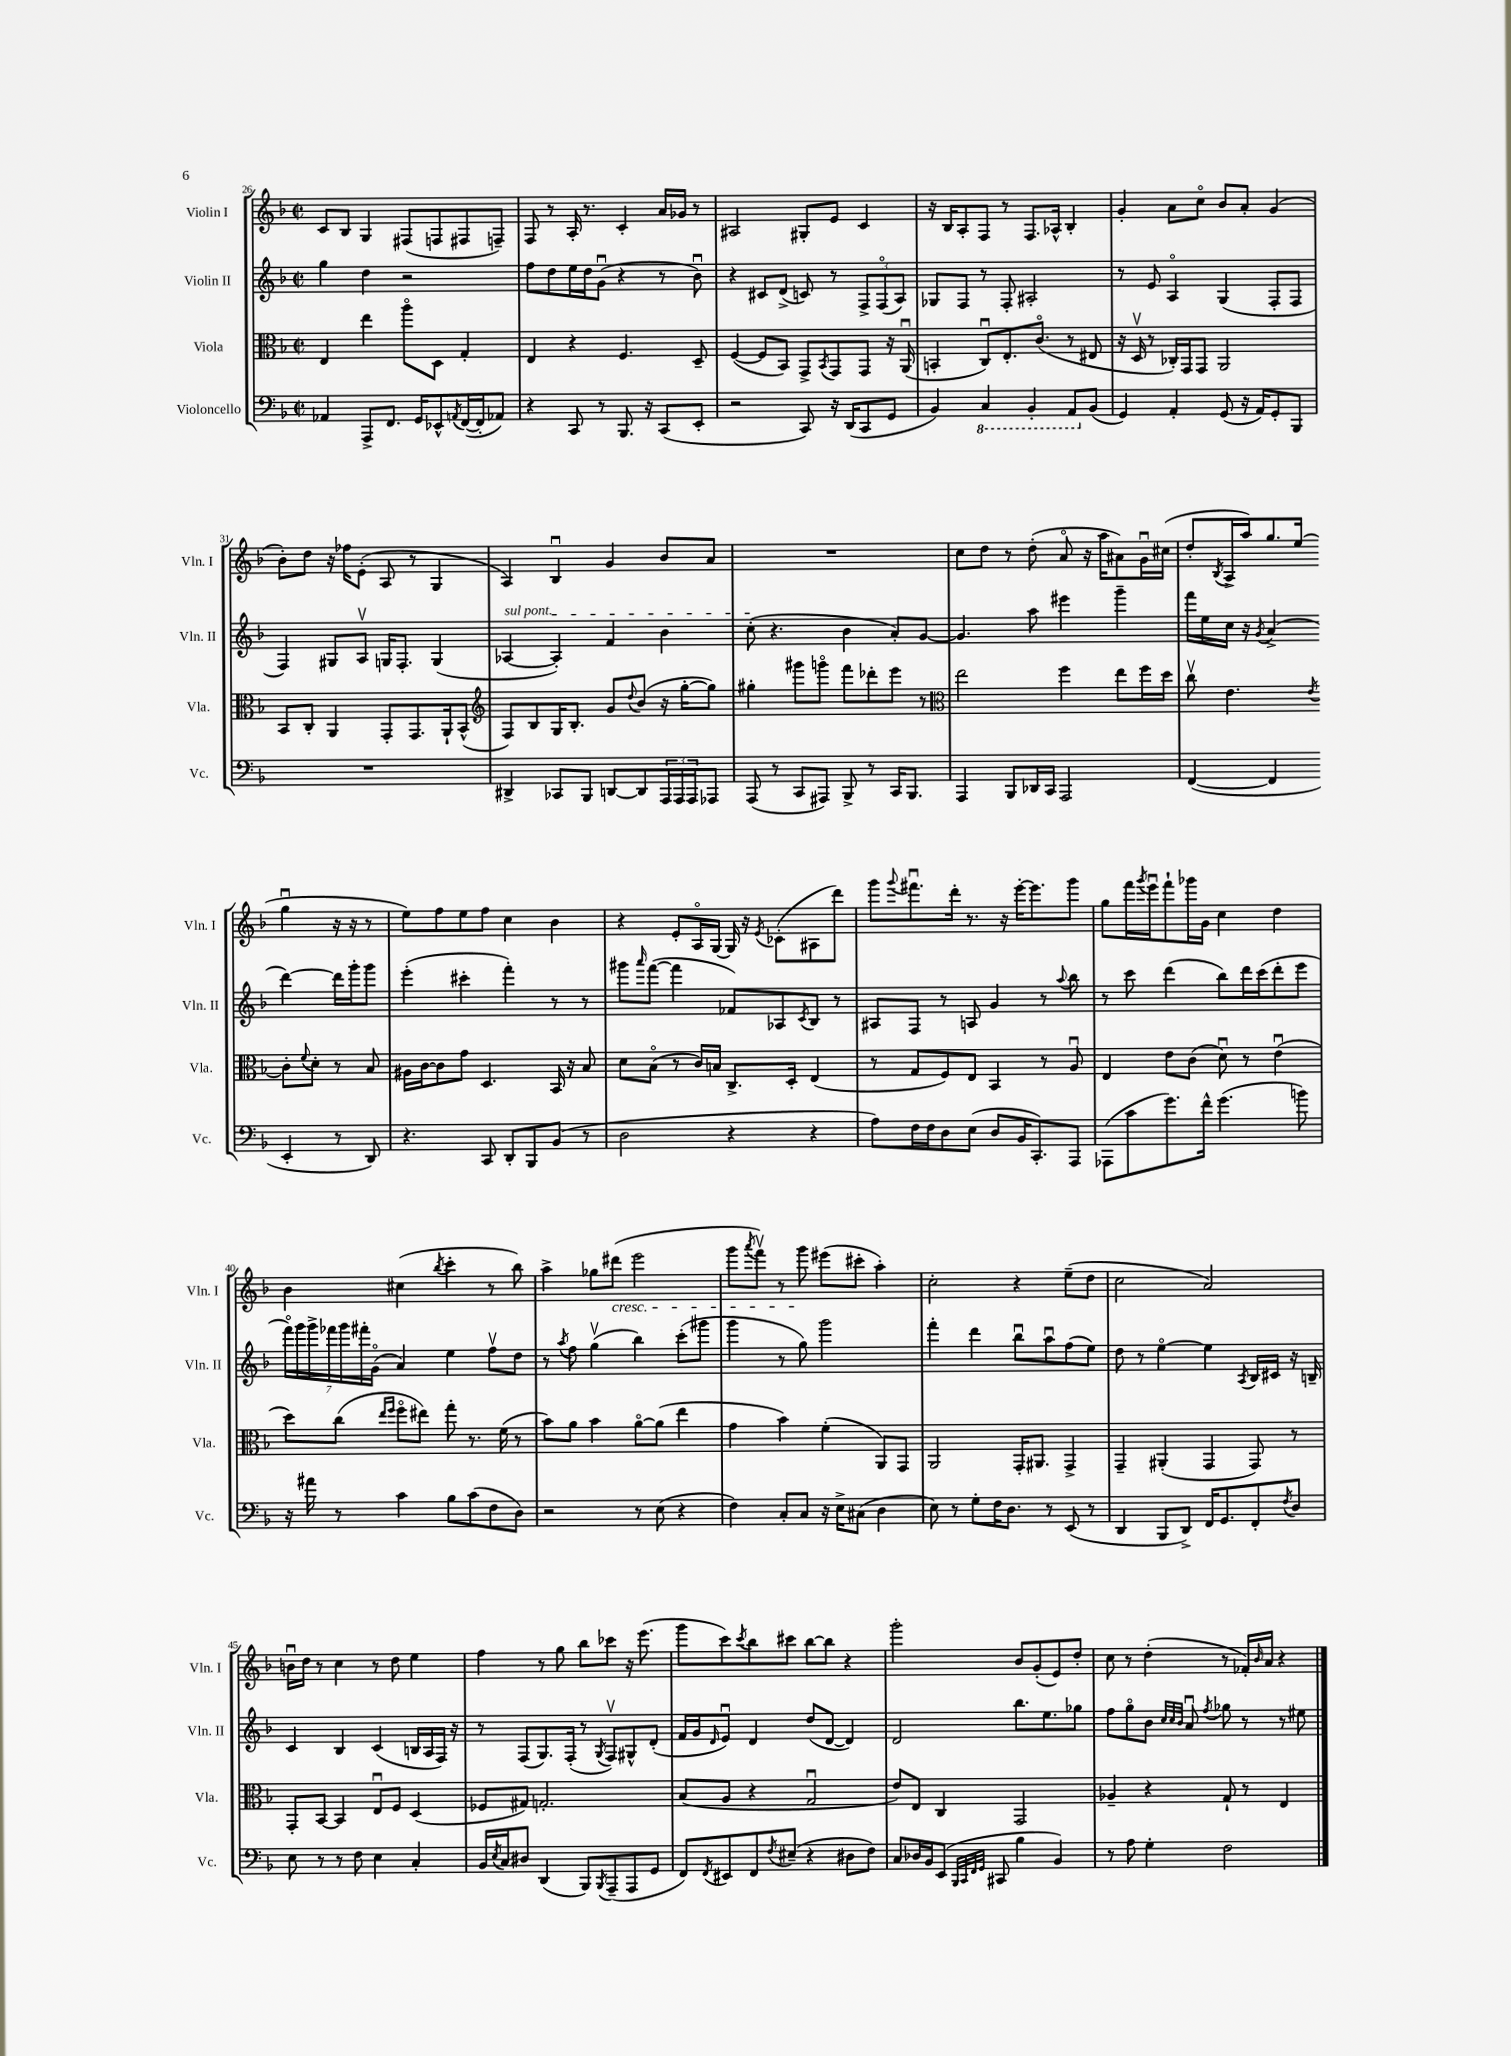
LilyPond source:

<<
\new StaffGroup <<
\new Staff = "s0" \with { instrumentName = "Violin I" shortInstrumentName = "Vln. I" } {
    \clef treble \key f \major \defaultTimeSignature \time 2/2
    c'8 bes8 g4 fis8( f8 fis8 f8--) |
    f8 r8 a16-. r8. c'4-. a'16 ges'16 r8 |
    ais2 gis8-. e'8 c'4 |
    r16 bes16 a8-. f8 r8 f8. aes16-^ bes4-. |
    g'4-. a'8 c''8\flageolet bes'8 a'8-. g'4( |
    bes'8-.) d''8 r16 fes''16 e'8-.( a8 r8 g4 |
    a4) bes4\downbow g'4 bes'8 a'8 |
    R1 |
    c''8 d''8 r8 d''8-.( a'8\flageolet r16 a''16 ais'8) g'16\downbow cis''16( |
    d''8-. \acciaccatura { bes8 } a16-> a''16) g''8. e''16( g''4\downbow r16 r16 r8 |
    e''8) f''8 e''8 f''8 c''4 bes'4 |
    r4 e'8-. a16\flageolet g16~ g16 r16 \acciaccatura { e'8 } ces'8-.( ais8 d'''8) |
    g'''8 \appoggiatura { g'''8 } fis'''8.\downbow d'''16-. r8. r16 e'''16~-. e'''8. g'''8 |
    g''8 f'''16 \acciaccatura { g'''8 } e'''16\downbow f'''8-! ges'''16 g'16 c''4 d''4 |
    bes'4 cis''4( \acciaccatura { bes''8 } c'''4-. r8 bes''8) |
    a''4-> ges''8 dis'''8\cresc( e'''2 |
    g'''8 \acciaccatura { a'''8 } f'''8\upbow) r8 g'''8\! eis'''8( cis'''8-. a''4-.) |
    c''2-. r4 e''8--( d''8 |
    c''2 a'2) |
    b'16\downbow d''16 r8 c''4 r8 d''8 e''4 |
    f''4 r8 g''8 bes''8 ces'''8 r16 e'''8.( |
    g'''8 c'''8) \acciaccatura { c'''8 } bes''8 cis'''8 bes''8~ bes''8 r4 |
    g'''2-. bes'8 g'8-.( e'8) d''8-. |
    c''8 r8 d''4-.( r8 fes'16-.) \grace { bes'16 } a'16 r4 \bar "|." |
}
\new Staff = "s1" \with { instrumentName = "Violin II" shortInstrumentName = "Vln. II" } {
    \clef treble \key f \major \defaultTimeSignature \time 2/2
    g''4 d''4 r2 |
    f''8 d''8 e''16 d''16 g'8\downbow( r4 r8 bes'8\downbow) |
    r4 cis'8 d'8->( c'8) r8 \tuplet 3/2 { f8-> f8\flageolet( a8) } |
    ges8 f8 r8 f8-. ais2-. |
    r8 e'8 a4\flageolet g4( f8-. f8 |
    f4) gis8 a8\upbow g16 f8.-. g4( |
    \once \override TextSpanner.bound-details.left.text = \markup { \italic "sul pont." } aes4~\startTextSpan aes4-.) f'4 bes'4 |
    c''8-.\stopTextSpan( r4. bes'4 a'8-.) g'8~ |
    g'4. a''8 eis'''4 g'''4-- |
    f'''16 e''16 c''16 r16 \acciaccatura { g'8 } a'4->( d'''4~) d'''16 g'''16-. g'''8 |
    e'''4-.( cis'''4-. f'''4-.) r8 r8 |
    gis'''8 \grace { a'''16 } f'''8~( f'''4 fes'8) aes8 \acciaccatura { c'8 } bes8 r8 |
    ais8 f8 r8 a8 g'4 r8 \appoggiatura { a''8 } bes''8 |
    r8 c'''8 d'''4( bes''8) d'''16 c'''16( d'''8-. e'''8 |
    \tuplet 7/4 { f'''16\flageolet) g'''16 g'''16-> fes'''16 g'''16 fis'''16-. g'16\flageolet( } a'4) e''4 f''8\upbow d''8 |
    r8 \acciaccatura { a''8 } f''8 g''4\upbow( bes''4) c'''8-.( gis'''8 |
    g'''4 r8 g''8) g'''2 |
    f'''4-. d'''4 bes''8\downbow a''8\downbow f''8( e''8) |
    d''8 r8 e''4~\flageolet e''4 \acciaccatura { a8 } bes16 cis'16 r16 b16-- |
    c'4 bes4 c'4( b16 a16 f16) r16 |
    r8 f8( g8.) f16-.( r8 \acciaccatura { g8 } f8\upbow) gis8-^ d'8-.( |
    f'16 g'16 \grace { d'16 } e'8\downbow) d'4 d''8( d'8~ d'4) |
    d'2 bes''8. e''8. ges''8 |
    f''8 g''8\flageolet bes'8 \grace { c''32 c''32 bes'32 } a'8\downbow \acciaccatura { f''8 } ges''8 r8 r8 eis''8 \bar "|." |
}
\new Staff = "s2" \with { instrumentName = "Viola" shortInstrumentName = "Vla." } {
    \clef alto \key f \major \defaultTimeSignature \time 2/2
    e4 e''4 a''8\flageolet d8 g4-. |
    e4 r4 f4. d8-- |
    f4~( f8 bes,8) g,8-> \acciaccatura { bes,8 } g,8 g,8 r16 a,16\downbow( |
    b,4-. c8\downbow) e8.-. c'8.\flageolet( r8 eis8 |
    r16 d16\upbow r8 ces16-.) g,16 g,8 a,2 |
    bes,8 c8-. a,4 g,8-. g,8. a,16-! bes,8-^( |
    \clef treble f8) bes8 g16 bes8.-. g'8 \appoggiatura { d''8 } bes'8( r16 g''16~-. g''8) |
    gis''4-. gis'''8 g'''8\flageolet f'''8 des'''8-. e'''8 r8 |
    \clef alto e''2 f''4 e''8 f''16 d''16 |
    c''8\upbow e'4. \acciaccatura { e'8 } c'8-. \appoggiatura { f'8 } d'8-. r8 bes8 |
    ais16 c'16~ c'8 g'8 d4. bes,16 r16 bes8 |
    d'8 bes8\flageolet( r8 c'16) b16 c8.-> d16-. e4( |
    r8 g8 f8) e8 bes,4 r8 a8\downbow |
    e4 e'8 c'8( d'8\downbow) r8 e'4\downbow( |
    d''8) c''8( \grace { e''16 f''16 } f''8\flageolet eis''8) g''8-. r8. f'16( r8 |
    bes'8) a'8 bes'4 a'8~\flageolet a'8( e''4 |
    g'4 bes'4) f'4-.( a,8) g,8 |
    a,2 g,16-. ais,8. g,4-> |
    g,4-- ais,4-.( g,4 g,8) r8 |
    g,8-. bes,8~ bes,4 e8\downbow f8 d4( |
    fes8 gis8) g2.-. |
    bes8( a8 r4 g2\downbow |
    e'8) e8 c4 g,2 |
    aes4-- r4 g8-! r8 e4 \bar "|." |
}
\new Staff = "s3" \with { instrumentName = "Violoncello" shortInstrumentName = "Vc." } {
    \clef bass \key f \major \defaultTimeSignature \time 2/2
    aes,4 a,,8-> f,8. g,16 ees,8-^ \acciaccatura { a,8 } f,16~( f,16-. aes,8) |
    r4 c,8 r8 bes,,8. r16 c,8( e,8-. |
    r2 c,8) r16 d,16( c,8 g,8 |
    bes,4) \ottava #-1 c,4 bes,,4-. a,,8 \ottava #0 bes,8( |
    g,4) a,4-. g,8( r16 a,16) g,8-. bes,,8 |
    R1 |
    dis,4-> ces,8 bes,,8 d,8~ d,8 \tuplet 3/2 { a,,16 a,,16 a,,16 } aes,,8 |
    a,,8( r8 c,8 ais,,8) bes,,8-> r8 c,16 bes,,8. |
    a,,4 bes,,8 des,16 c,16 a,,2 |
    f,4~( f,4 e,4-. r8 d,8) |
    r4. c,8 d,8-. bes,,8 bes,8( r8 |
    d2 r4 r4 |
    a8) f16 f16 d8 e8( d8 bes,16 c,8.-.) a,,8 |
    aes,,8( c'8 g'8.) f'16-^ g'4.( b'8) |
    r16 ais'16 r8 c'4 bes8 c'8( f8 d8) |
    r2 r8 e8( r4 |
    f4) c8-. c8 r16 e16-> cis8( d4 |
    e8) r8 g8-. f16 d8. r8 e,8( r8 |
    d,4 bes,,8 d,8->) f,16 g,8. f,8-. \acciaccatura { f8 } d8 |
    e8 r8 r8 f8 e4 c4-. |
    bes,16 \acciaccatura { e8 } c16 dis8 d,4( bes,,8) \acciaccatura { bes,,8 } a,,8--( a,,8 g,8 |
    f,8) \acciaccatura { f,8 } eis,8 f,8 \acciaccatura { f8 } eis8--( r4 dis8 f8) |
    c8 des16 bes,16 e,8( \grace { bes,,32 c,32 f,32 g,32 } cis,8 bes4 bes,4) |
    r8 a8 g4-. f2 \bar "|." |
}
>>
>>
\layout { \context { \Score currentBarNumber = #26 } }
